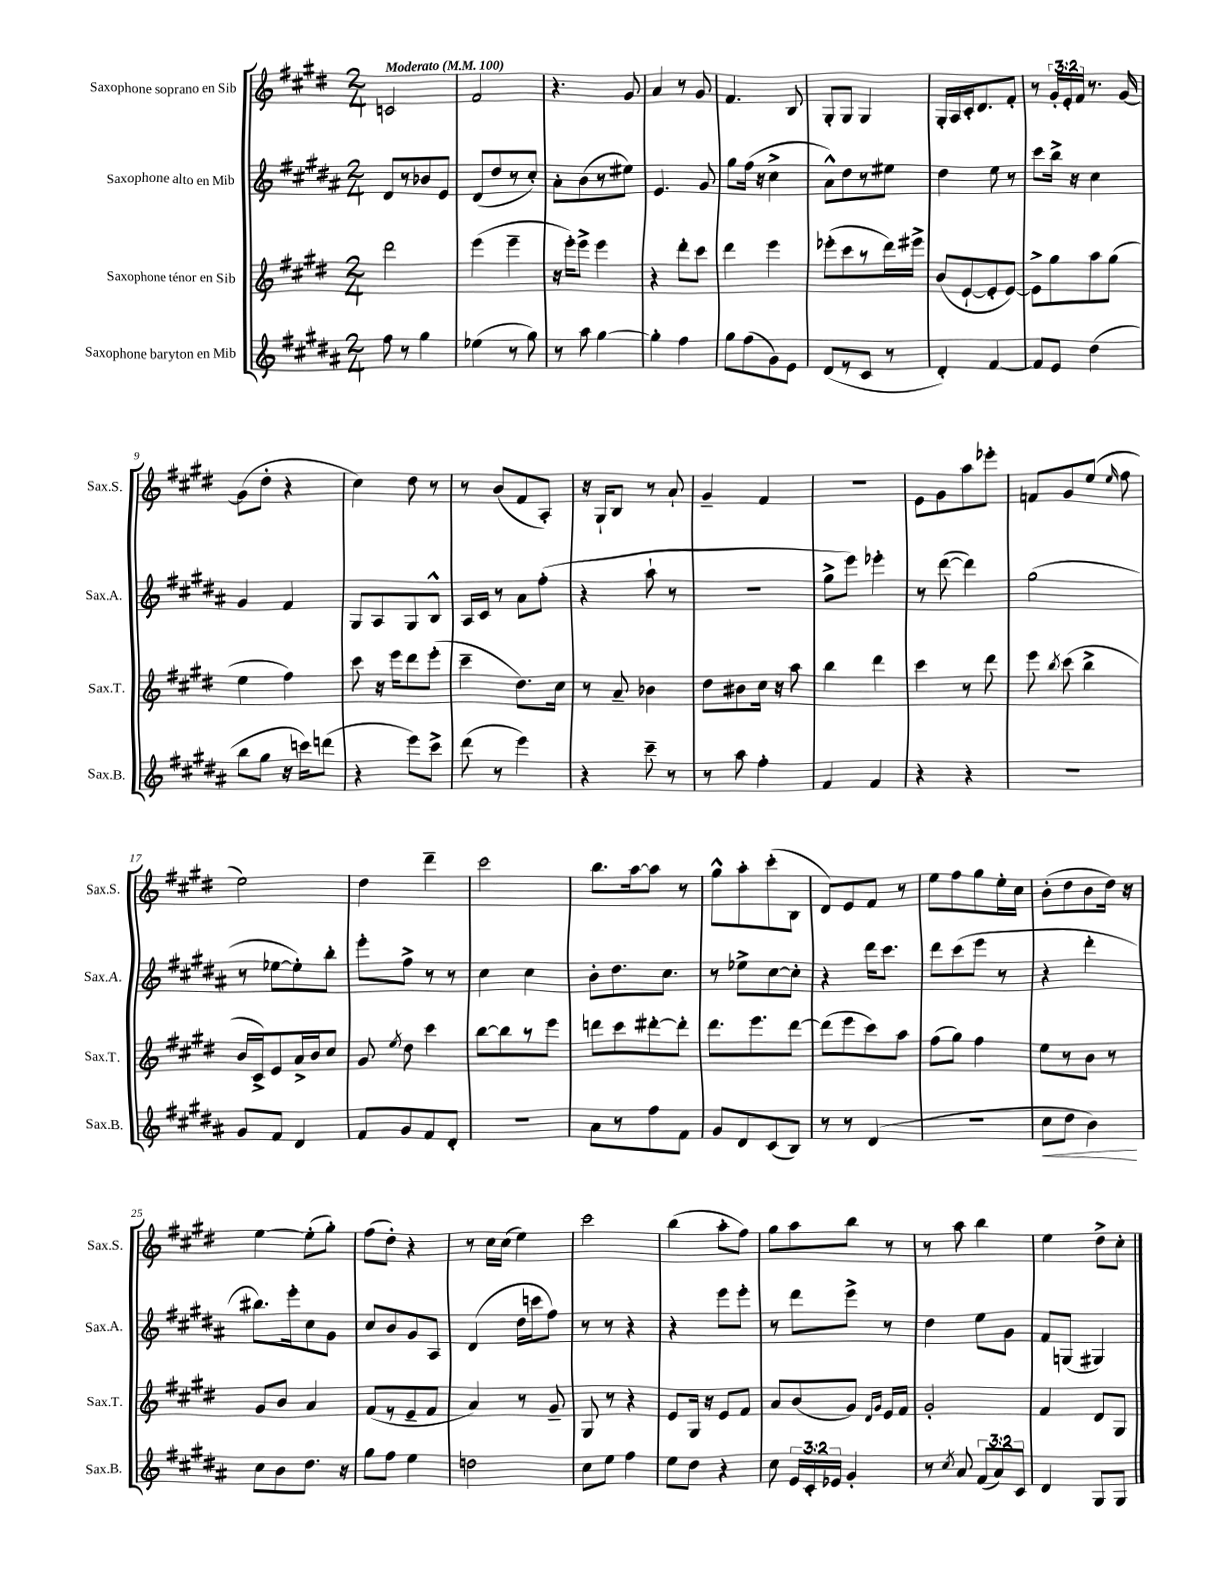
<<
\new StaffGroup <<
\new Staff = "s0" \with { instrumentName = "Saxophone soprano en Sib" shortInstrumentName = "Sax.S." } {
    \clef treble \key e \major \numericTimeSignature \time 2/4 \override Staff.TupletNumber.text = #tuplet-number::calc-fraction-text \tempo "Moderato" 4 = 100
    \autoBeamOff c'2 |
    fis'2 |
    r4. gis'8 |
    a'4 r8 gis'8 |
    fis'4. b8 |
    gis8[-. gis8] gis4 |
    gis16[-. a16 cis'16-. dis'8. fis'8]-. |
    r8 \tuplet 3/2 { gis'16[-. e'16-. fis'16] } r8. gis'16~ |
    gis'8[( dis''8]-. r4 |
    cis''4) dis''8 r8 |
    r8 b'8[( fis'8 a8]-.) |
    r16 gis16[-! b8] r8 a'8-! |
    gis'4-- fis'4 |
    R2 |
    e'8[ gis'8 a''8 ees'''8]-. |
    f'8[ gis'8 e''8]( \grace { e''16 } fis''8 |
    e''2) |
    dis''4 dis'''4-- |
    cis'''2 |
    b''8.[ a''16~ a''8] r8 |
    gis''8[-^ a''8-. cis'''8-.( b8] |
    dis'8[) e'8 fis'8] r8 |
    e''8[ fis''8 gis''8 e''16-. cis''16] |
    b'8[-.( dis''8 b'8 dis''16]) r16 |
    e''4~ e''8[-.( gis''8]-.) |
    fis''8[( dis''8]-.) r4 |
    r8 cis''16[ cis''16]( e''4) |
    cis'''2 |
    b''4( a''8[-. fis''8]) |
    gis''8[ a''8 b''8] r8 |
    r8 a''8 b''4 |
    e''4 dis''8[-> cis''8]-. \bar "|." |
}
\new Staff = "s1" \with { instrumentName = "Saxophone alto en Mib" shortInstrumentName = "Sax.A." } {
    \clef treble \key b \major \numericTimeSignature \time 2/4
    \autoBeamOff dis'8[ r8 bes'8 e'8] |
    dis'8[( dis''8 r8 cis''8]-.) |
    ais'8[-. b'8( r8 eis''8]) |
    e'4. gis'8 |
    gis''8[ fis''16]( r16 cis''4-> |
    ais'8[-^) dis''8 r8 eis''8] |
    dis''4 e''8 r8 |
    cis'''8[ b''16]-> r16 cis''4 |
    gis'4 fis'4 |
    gis8[ ais8 gis8 b8]-^ |
    ais16[ cis'16] r8 ais'8[ fis''8]-.( |
    r4 ais''8-! r8 |
    r2 |
    gis''8[-> e'''8]) ees'''4-. |
    r8 dis'''8~( dis'''4) |
    gis''2( |
    r8 ees''8[~ ees''8-.) b''8]-. |
    e'''8[-. fis''8]-> r8 r8 |
    cis''4 cis''4 |
    b'8[-. dis''8. cis''8.] |
    r8 ees''8[-> cis''8~ cis''8]-. |
    r4 dis'''16[ cis'''8.] |
    dis'''8[ cis'''8( e'''8] r8 |
    r4 dis'''4-. |
    bis''8.[) e'''16-. cis''8 gis'8] |
    cis''8[ b'8 gis'8 ais8] |
    dis'4( dis''16[ c'''16 fis''8]) |
    r8 r8 r4 |
    r4 e'''8[ e'''8]-. |
    r8 dis'''8[ e'''8]-> r8 |
    dis''4 e''8[ gis'8] |
    fis'8[ g8]( gis4) \bar "|." |
}
\new Staff = "s2" \with { instrumentName = "Saxophone ténor en Sib" shortInstrumentName = "Sax.T." } {
    \clef treble \key e \major \numericTimeSignature \time 2/4
    \autoBeamOff dis'''2 |
    e'''4( e'''4-- |
    r16 e'''16[-.) e'''8]-> e'''4 |
    r4 dis'''8[-. cis'''8] |
    dis'''4 e'''4 |
    ees'''8[-.( cis'''8 r8 dis'''16) eis'''16]-> |
    b'8[( e'8~-! e'8-. e'8]~) |
    e'8[-> gis''8 a''8 gis''8]( |
    e''4 fis''4) |
    cis'''8 r16 e'''16[ dis'''8 e'''8]-.( |
    cis'''4-- dis''8.[) cis''16] |
    r8 a'8-- bes'4 |
    dis''8[ bis'8 cis''16] r16 a''8 |
    b''4 dis'''4 |
    cis'''4 r8 dis'''8 |
    e'''8 \acciaccatura { b''8 } cis'''8( b''4-> |
    b'16[ cis'16->) e'8 a'16-> b'16 cis''8] |
    gis'8 \acciaccatura { e''8 } dis''8 cis'''4 |
    b''8[~ b''8 r8 e'''8] |
    d'''8[ cis'''8 dis'''8~-. dis'''8]-. |
    dis'''8.[ e'''8. dis'''8]~ |
    dis'''8[( e'''8 cis'''8) a''8] |
    fis''8[( gis''8]) fis''4 |
    e''8[ r8 b'8] r8 |
    gis'8[ b'8] a'4 |
    fis'8[( r8 e'8-- fis'8] |
    a'4) r8 gis'8-- |
    gis8 r8 r4 |
    e'8[ gis16] r16 e'8[ fis'8] |
    a'8[ b'8( gis'8]) \grace { dis'16[ gis'16] } e'16[ fis'16] |
    gis'2-. |
    fis'4 dis'8[ gis8] \bar "|." |
}
\new Staff = "s3" \with { instrumentName = "Saxophone baryton en Mib" shortInstrumentName = "Sax.B." } {
    \clef treble \key b \major \numericTimeSignature \time 2/4 \override Staff.TupletNumber.text = #tuplet-number::calc-fraction-text
    \autoBeamOff fis''8 r8 gis''4 |
    ees''4( r8 gis''8) |
    r8 ais''8 gis''4~ |
    gis''4-. fis''4 |
    gis''8[ fis''8( gis'8) e'8] |
    dis'8[( r8 cis'8] r8 |
    dis'4-.) fis'4~ |
    fis'8[ e'8] dis''4( |
    b''8[ gis''8] r16 c'''16[) d'''8]( |
    r4 e'''8[) cis'''8]-> |
    dis'''8( r8 e'''4) |
    r4 cis'''8-- r8 |
    r8 ais''8 fis''4-. |
    fis'4 fis'4 |
    r4 r4 |
    R2 |
    gis'8[ fis'8] dis'4 |
    fis'8[ gis'8 fis'8 dis'8]-. |
    R2 |
    ais'8[ r8 fis''8 fis'8] |
    gis'8[ dis'8 cis'8( b8]) |
    r8 r8 dis'4( |
    R2 |
    cis''8[\< dis''8] b'4\!) |
    cis''8[ b'8 dis''8.] r16 |
    gis''8[ fis''8] e''4 |
    d''2 |
    cis''8[ e''8] fis''4 |
    e''8[ dis''8] r4 |
    cis''8 \tuplet 3/2 { e'16[ cis'16-. ees'16] } gis'4-. |
    r8 \acciaccatura { cis''8 } ais'8 \tuplet 3/2 { fis'8[( ais'8) cis'8] } |
    dis'4 gis8[ gis8] \bar "|." |
}
>>
>>
